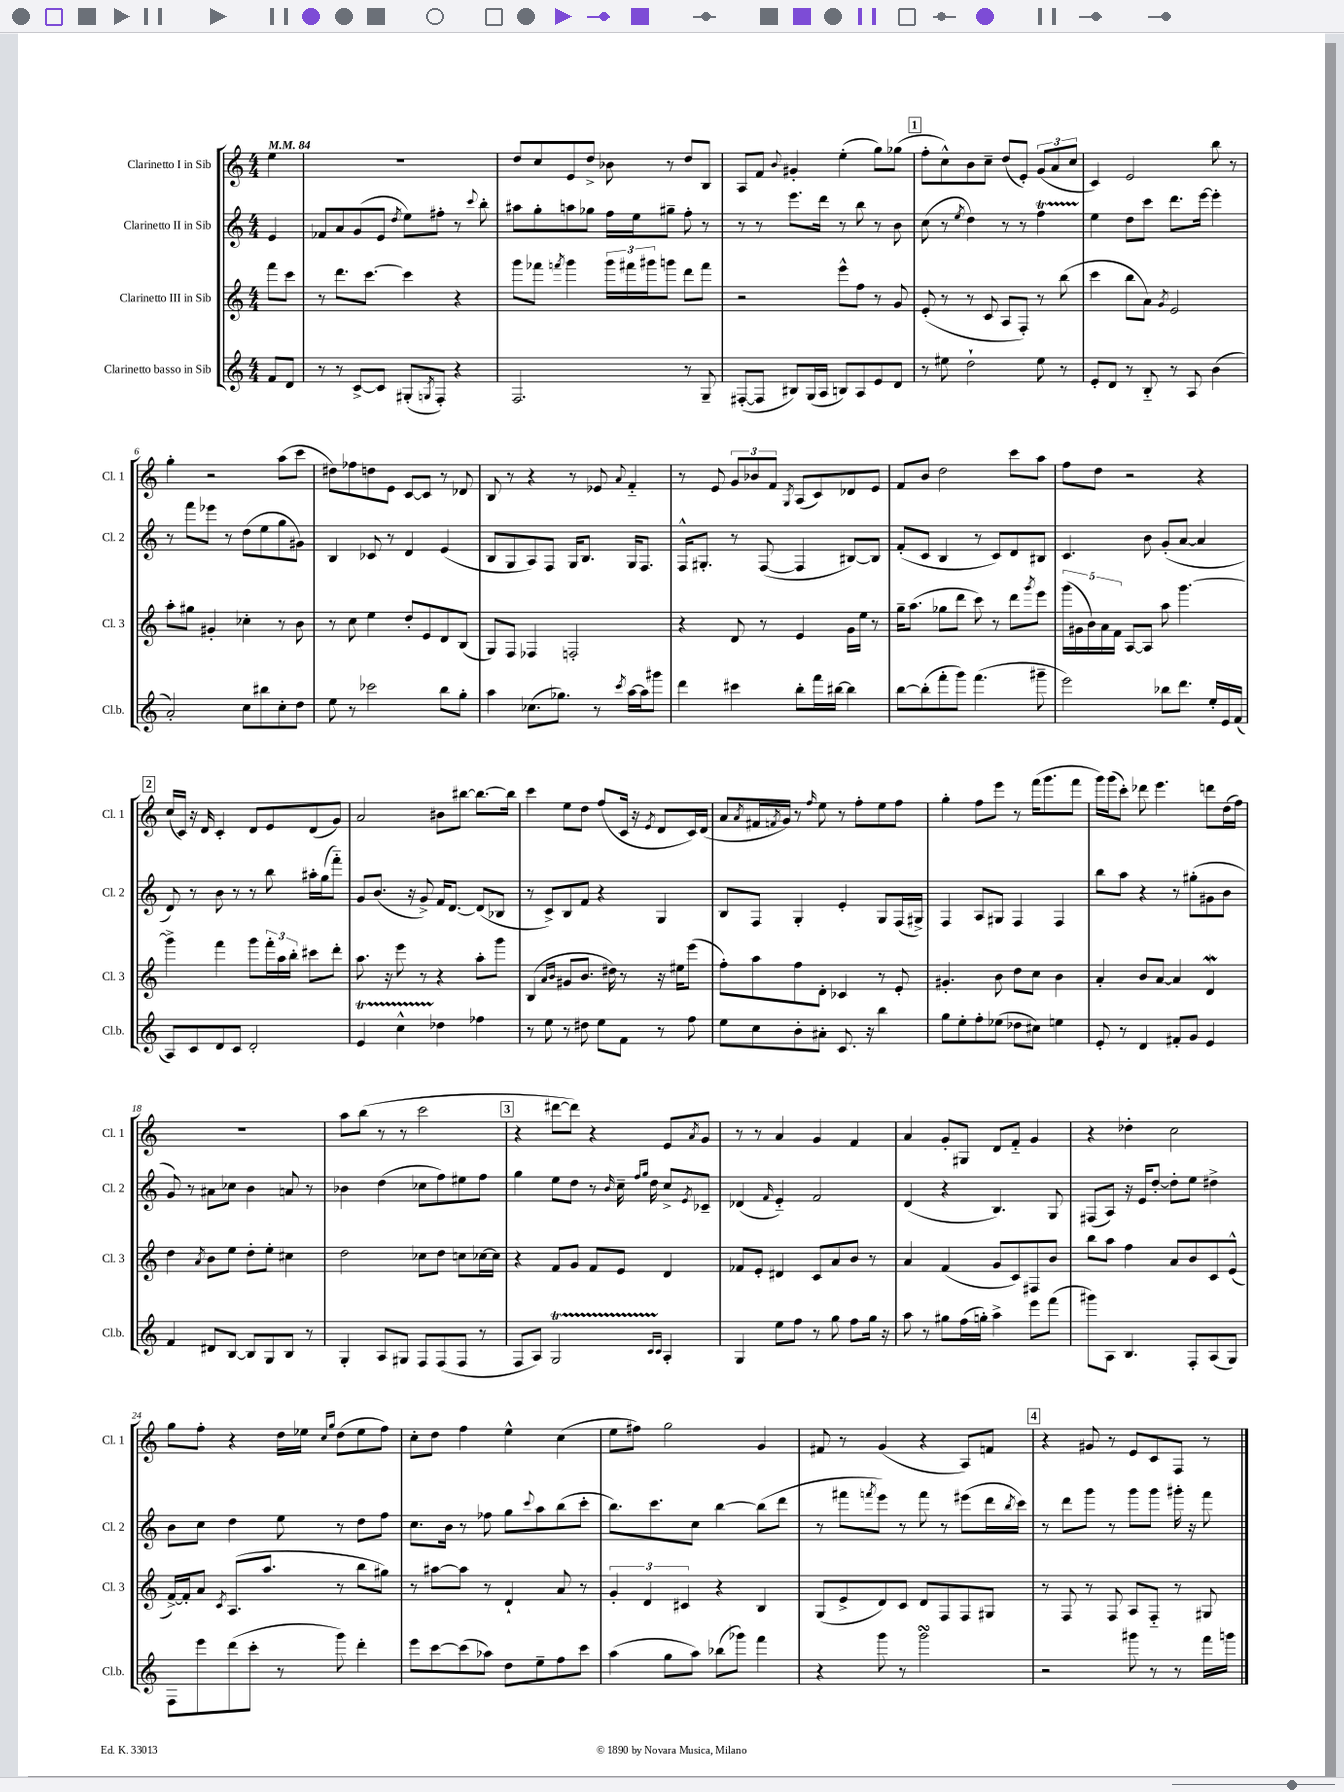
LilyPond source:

<<
\new StaffGroup <<
\new Staff = "s0" \with { instrumentName = "Clarinetto I in Sib" shortInstrumentName = "Cl. 1" } {
    \clef treble \key c \major \numericTimeSignature \time 4/4 \partial 4 \tempo 4 = 84
    e''4 |
    R1 |
    d''8 c''8 e'8 d''8-> bes'8 r8 d''8 b8 |
    a8 f'8 \appoggiatura { b'8 } gis'4-. e''4-.( g''8) ges''8( |
    \mark \markup { \box "1" } f''8-. c''8-^) b'8 c''8-- d''8( e'8-.) \tuplet 3/2 { g'8( a'8 c''8 } |
    c'4) e'2 b''8 r8 |
    g''4-. r2 a''8( c'''8 |
    dis''8) fes''8 d''8 e'8 c'8~ c'8 r8 des'8 |
    b8 r8 r4 r8 ees'8 \appoggiatura { a'8 } f'4-_ |
    r8 e'8 \tuplet 3/2 { g'8 bes'8 f'8 } \acciaccatura { g8 } a8( c'8) des'8 e'8 |
    f'8 b'8 d''2 c'''8 a''8 |
    f''8 d''8 r2 r4 |
    \mark \markup { \box "2" } c''16( c'16) r16 d'16 c'4-. d'8 e'8 d'8( g'8) |
    a'2 bis'8 bis''8~ bis''8.~ bis''16 |
    c'''4 e''8 d''8 f''8( c'16 r16 \acciaccatura { e'8 } d'8 c'16) d'16( |
    a'8 \acciaccatura { a'8 } fis'16 \acciaccatura { f'8 } g'16) r8 \grace { f''16 } e''8 r8 f''8-. e''8 f''8 |
    g''4-. f''8 e'''8 r8 f'''16( g'''8. f'''8 |
    g'''16) g'''16( c'''8-.) des'''8 e'''4. d'''8 d''16( f''16) |
    R1 |
    a''8 b''8( r8 r8 c'''2 |
    \mark \markup { \box "3" } r4 dis'''8~ dis'''8) r4 e'8 \acciaccatura { a'8 } g'8 |
    r8 r8 a'4 g'4 f'4 |
    a'4 g'8-. gis8 d'8 f'8-_ g'4 |
    r4 des''4-. c''2 |
    g''8 f''8-. r4 d''16 ees''16 \grace { c''16 g''16 } d''8( ees''8 f''8) |
    c''8-. d''8 f''4 e''4-^ c''4( |
    e''8 fis''8) g''2 g'4 |
    fis'8 r8 g'4( r4 a8) f'8 |
    \mark \markup { \box "4" } r4 gis'8 r8 e'8 c'8 f8 r8 \bar "|." |
}
\new Staff = "s1" \with { instrumentName = "Clarinetto II in Sib" shortInstrumentName = "Cl. 2" } {
    \clef treble \key c \major \numericTimeSignature \time 4/4 \partial 4
    e'4 |
    fes'8 a'8 g'8( e'8 \acciaccatura { d''8 } e''8) fis''8-. r8 \appoggiatura { c'''8 } b''8-. |
    ais''8 g''8-. a''8 ges''8 f''16 e''16 gis''8-- f''8-. r8 |
    r8 r8 e'''8. d'''16 r8 b''8 r8 b'8 |
    \mark \markup { \box "1" } c''8( r8 \acciaccatura { e''8 } d''4) r8 r8 f''4\startTrillSpan |
    e''4\stopTrillSpan d''8 c'''8 d'''8. e'''16~ e'''4-. |
    r8 f'''8 ees'''8 r8 d''8( e''8 g''8 gis'8) |
    b4 ces'8 r8 d'4 e'4( |
    b8 g8 a8) f8 g16 b8. g16 f8. |
    f16-^ gis8.-. r8 f8~( f4 bis8~) bis8 |
    f'8-.( c'8 b4 r8 c'8) d'8 bis8 |
    c'4. b'8 g'8-.( a'8~ a'4 |
    \mark \markup { \box "2" } d'8) r8 b'8 r8 r8 b''8 ais''16-. g''16( f'''8-_) |
    g'8 b'8.( r16 g'8->) f'16 d'8.~ d'8( bes8 |
    r8 c'8->) b8 f'8 r4 g4 |
    b8 f8 g4-. e'4-. g8 f16( gis16->) |
    f4 a8 gis8 f4 f4 |
    b''8 a''8 r4 r8 gis''8-.( gis'8 b'8 |
    g'8) r8 ais'8 ces''8 b'4 a'8 r8 |
    bes'4 d''4( ces''8 f''8) eis''8 f''8 |
    \mark \markup { \box "3" } g''4 e''8 d''8 r8 \grace { b'16 } c''16-- \grace { f''16 g''16 } d''16 c''8-> \acciaccatura { e'8 } ces'8-- |
    des'4( \grace { f'16 } e'4-_) f'2 |
    d'4( r4 b4.) g8 |
    fis8( a8) r16 e'16 d''8~-. d''8-. e''8 dis''4-> |
    b'8 c''8 d''4 e''8 r8 d''8 f''8 |
    c''8. b'16 r8 fes''8 g''8 \appoggiatura { c'''8 } a''8 b''8( c'''8-. |
    b''8.) c'''8. c''8 b''4~ b''8( d'''8 |
    r8 fis'''8 \acciaccatura { f'''8 } e'''8) r8 f'''8 r8 eis'''8( d'''16 \acciaccatura { b''8 } c'''16) |
    \mark \markup { \box "4" } r8 d'''8 g'''8 r8 g'''8 g'''8 gis'''16-. r16 f'''8 \bar "|." |
}
\new Staff = "s2" \with { instrumentName = "Clarinetto III in Sib" shortInstrumentName = "Cl. 3" } {
    \clef treble \key c \major \numericTimeSignature \time 4/4 \partial 4
    f'''8 c'''8 |
    r8 d'''8. c'''8.~ c'''4 r4 |
    g'''8 fes'''8 \acciaccatura { f'''8 } g'''4 \tuplet 3/2 { g'''16 fis'''16 gis'''16 } g'''8 d'''8 fis'''8 |
    r2 e'''8-^ f''8 r8 g'8 |
    \mark \markup { \box "1" } e'8-.( r8 r8 c'8 a8 f8-.) r8 b''8( |
    c'''4 b''8 a'8) \acciaccatura { g'8 } e'2 |
    a''8-. gis''8 gis'4-. ces''4-. r8 b'8 |
    r8 c''8 e''4 d''8-. e'8 d'8 b8( |
    g8) f8 fes4 f2-. |
    r4 d'8 r8 e'4 g'16 e''16 r8 |
    g''16-- a''8.( ges''8 d'''8 c'''8) r8 d'''8 \acciaccatura { g'''8 } e'''8 |
    \tuplet 5/4 { g'''16( gis'16 b'16) a'16 f'16 } a8~ a8 a''8 g'''4.~ |
    \mark \markup { \box "2" } g'''4-> f'''4 g'''8 \tuplet 3/2 { f'''16-. a''16 b''16-. } cis'''8 d'''8-. |
    a''8. r16 e'''8 r8 r4 a''8-. g'''8 |
    b4( \grace { a'16 b'16 } gis'8 b'8. dis''16) r8 r16 eis''16 e'''8( |
    f''8-.) a''8 f''8 d'8-. ces'4 r8 e'8-. |
    gis'4.-. b'8 d''8 c''8 b'4 |
    a'4-. b'8 a'8~ a'4 d'4\mordent |
    d''4 \acciaccatura { a'8 } b'8 e''8 d''8-. e''8-. cis''4 |
    d''2 ces''8 d''8 c''8 ces''16~ ces''16 |
    \mark \markup { \box "3" } r4 f'8 g'8 f'8 e'8 d'4 |
    fes'8 e'8-. dis'4 c'8 a'8 b'8 r8 |
    a'4 f'4( g'8 c'8) fis8 b'8 |
    b''8 a''8 f''4 a'8 b'8 c'8 e'8-^( |
    f'16~->) f'16-. a'8 \acciaccatura { c'8 } a8.( a''8. r8 b''8 gis''8) |
    r8 ais''8~ ais''8 r8 d'4-! a'8 r8 |
    \tuplet 3/2 { g'4-. d'4 cis'4 } r4 b4 |
    g8( e'8-> d'8) c'8 d'8 f8 f8 gis8 |
    \mark \markup { \box "4" } r8 f8 r8 f8 a8 f8-_ r8 gis8 \bar "|." |
}
\new Staff = "s3" \with { instrumentName = "Clarinetto basso in Sib" shortInstrumentName = "Cl.b." } {
    \clef treble \key c \major \numericTimeSignature \time 4/4 \partial 4
    f'8 d'8 |
    r8 r8 c'8~-> c'8 gis8-.( \acciaccatura { g8 } f8-.) r4 |
    f2. r8 g8-- |
    fis8~-.( fis8 bis8) g16( a16 b8) a8 e'8 d'8 |
    \mark \markup { \box "1" } r8 eis''8 d''2-! eis''8 r8 |
    e'8-. d'8 r8 b8-_ r8 a8 b'4( |
    a'2-.) c''8 bis''8 c''8-. d''8 |
    e''8 r8 ces'''2 b''8 g''8-. |
    a''4 ces''8.( ges''8.) r8 \acciaccatura { c'''8 } a''16~ a''16 gis'''8 |
    d'''4 cis'''4 b''8-. f'''16 bis''16~ bis''4 |
    b''8~ b''8-.( f'''8-. g'''8) f'''4.( gis'''8-- |
    e'''2) bes''8 d'''8. e''16-. e'16 f'16( |
    \mark \markup { \box "2" } a8) c'8 d'8 c'8 d'2-. |
    e'4\startTrillSpan c''4-^ des''4\stopTrillSpan fes''4 |
    r8 e''8 r8 dis''8 e''8 f'8 r8 f''8 |
    e''8 c''8 b'8-. ais'8-. c'8. r16 b''4 |
    g''8 e''8-. f''8-. ees''8( des''8 cis''8) e''4 |
    e'8-. r8 d'4 fis'8-. g'8 e'4 |
    f'4 dis'8 b8~ b8 g8 b8 r8 |
    g4-. a8 gis8 f8 f8( f8 r8 |
    \mark \markup { \box "3" } f8 a8) g2\startTrillSpan \grace { c'16 c'16 } a4-.\stopTrillSpan |
    g4 e''8 f''8 r8 g''8 f''8 g''16 r16 |
    a''8 r8 gis''8 f''16( g''16-.) a''4-> e'''8 f'''8( |
    gis'''8) a8 b4. f8-. a8( g8) |
    f8 e'''8 d'''8( c'''8-. r8 g'''8) d'''4-. |
    e'''8 c'''8~ c'''8( aes''8) d''8 e''8-- f''8 c'''8 |
    a''4( g''8 a''8) bes''8( ges'''8) f'''4 |
    r4 g'''8 r8 g'''2\turn |
    \mark \markup { \box "4" } r2 gis'''8 r8 r8 f'''16 g'''16 \bar "|." |
}
>>
>>
